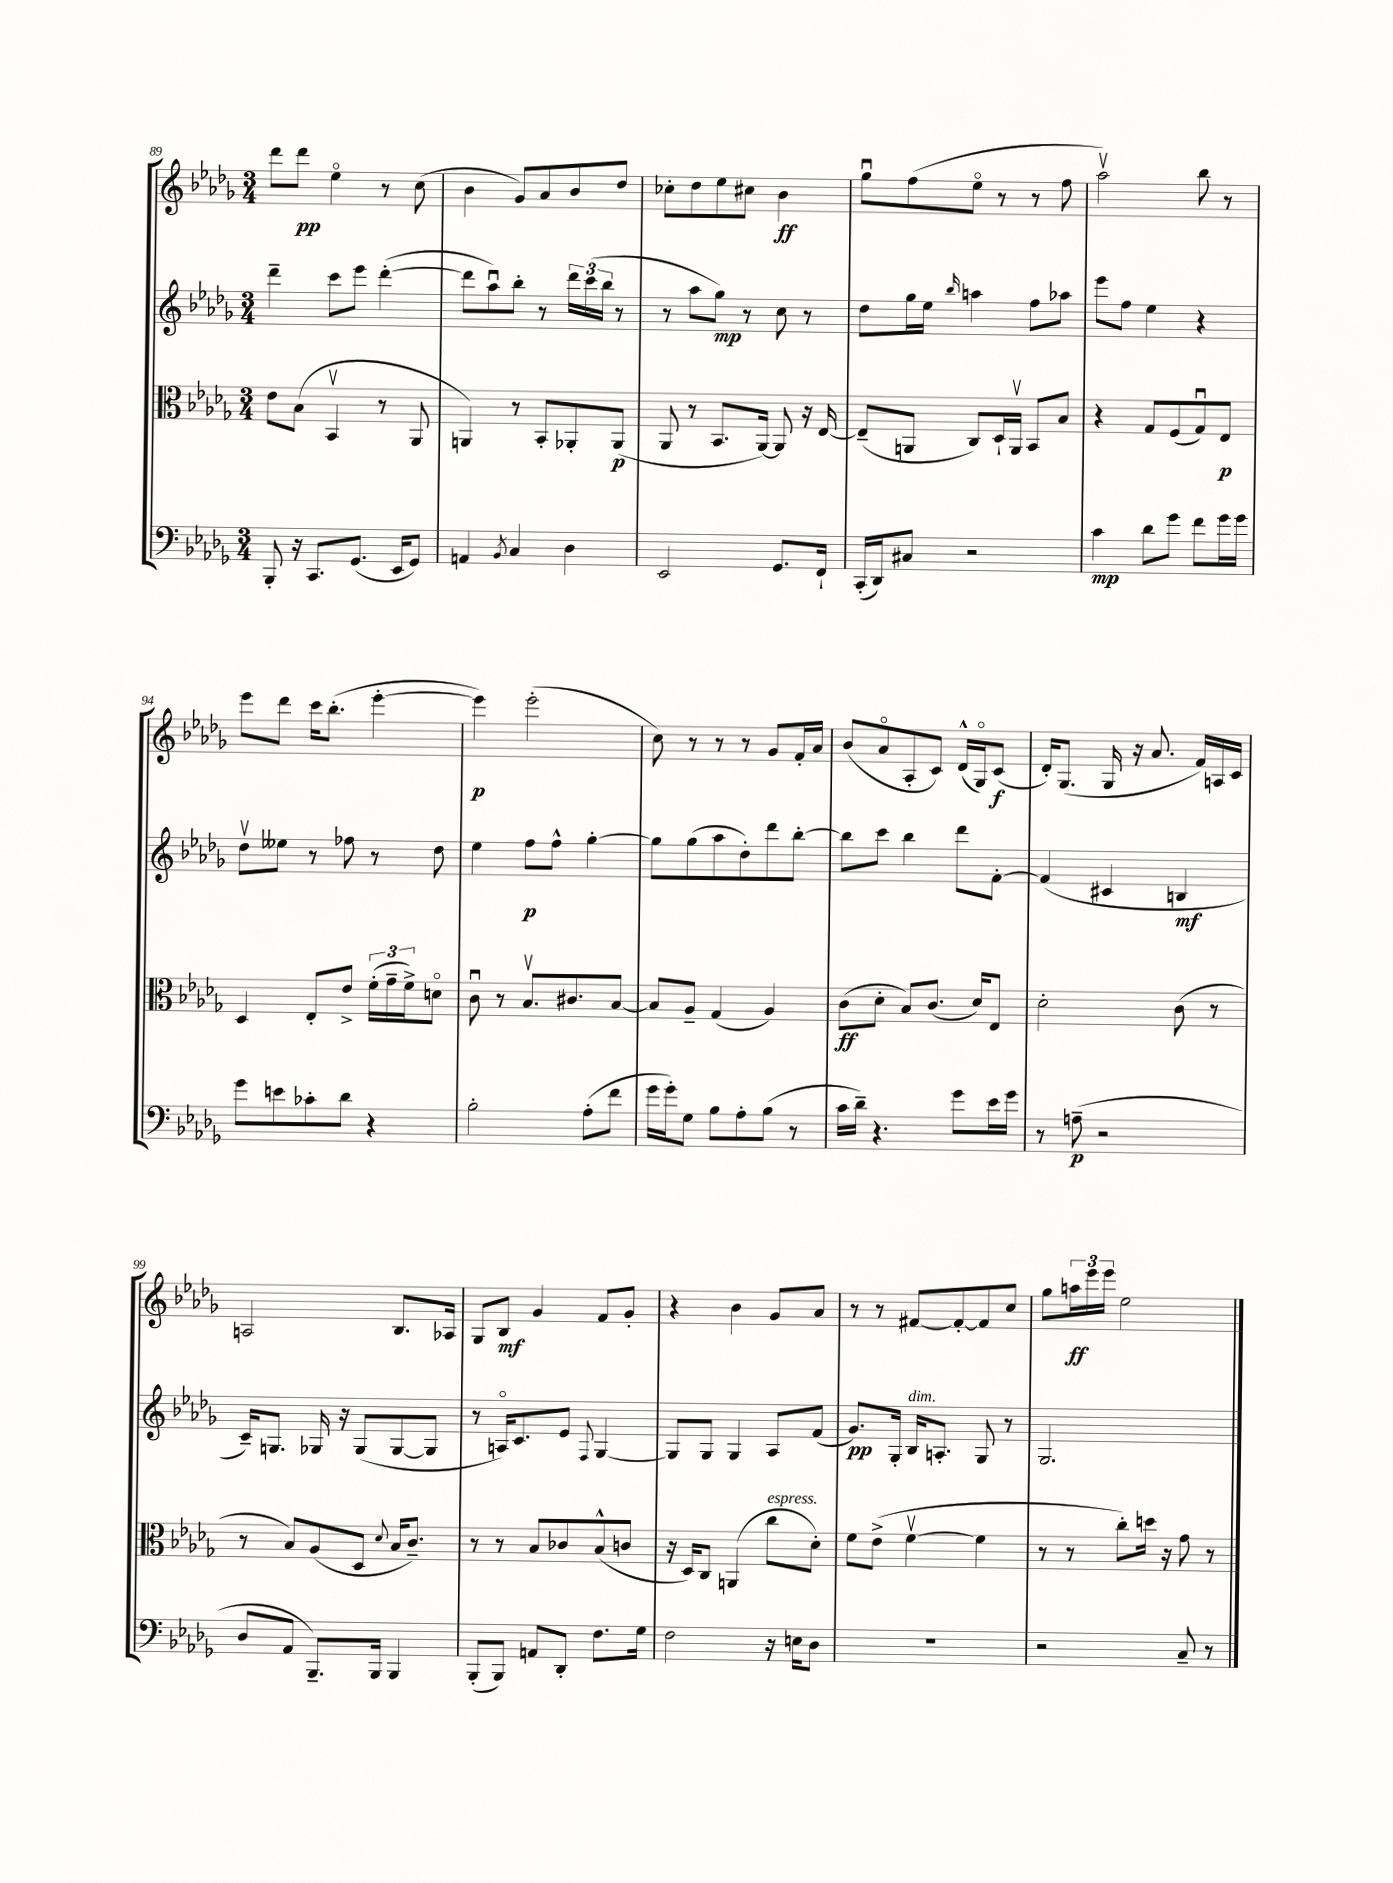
<<
\new StaffGroup <<
\new Staff = "s0" {
    \clef treble \key des \major \numericTimeSignature \time 3/4
    des'''8 des'''8\pp ees''4\flageolet r8 c''8( |
    bes'4 ges'8) aes'8 bes'8 des''8 |
    ces''8-. des''8 ees''8 cis''8 bes'4\ff |
    ges''8\downbow f''8( ees''8\flageolet r8 r8 f''8 |
    aes''2\upbow) bes''8 r8 |
    ees'''8 des'''8 c'''16 bes''8.-.( ees'''4~-. |
    ees'''4\p) ees'''2-.( |
    c''8) r8 r8 r8 ges'8 f'16-. aes'16 |
    bes'8( aes'8\flageolet aes8-. c'8) des'16-^( ges16\flageolet) c'8\f( |
    des'16-.) ges8.( ges16 r16 aes'8. f'16) a16 c'16 |
    a2 bes8. aes16 |
    ges8 bes8\mf ges'4 f'8 ges'8-. |
    r4 bes'4 ges'8 aes'8 |
    r8 r8 fis'8~ fis'8~-. fis'8 c''8 |
    ges''8 \tuplet 3/2 { a''16\ff ees'''16 ees'''16 } ees''2 \bar "|." |
}
\new Staff = "s1" {
    \clef treble \key des \major \numericTimeSignature \time 3/4
    des'''4-- c'''8 ees'''8 des'''4~-.( |
    des'''8 aes''8\downbow) bes''8-. r8 \tuplet 3/2 { des'''16 c'''16( bes''16 } r8 |
    r8 aes''8 ges''8\mp) r8 c''8 r8 |
    des''8 ges''16 ees''16 \grace { bes''16 } a''4 f''8 aes''8 |
    ees'''8 f''8 ees''4 r4 |
    des''8\upbow eeses''8 r8 fes''8 r8 des''8 |
    ees''4 f''8\p f''8-^ ges''4~-. |
    ges''8 ges''8( aes''8 des''8-.) des'''8 bes''8~-. |
    bes''8 c'''8 bes''4 des'''8 f'8~-. |
    f'4( cis'4 b4\mf |
    c'16--) g8. ges16 r16 ges8( ges8~ ges8 |
    r8 a16\flageolet) c'8. ees'8 \appoggiatura { f8 } ges4~ |
    ges8 ges8 ges4 aes8 f'8( |
    ges'8.\pp) ges16-. bes16^\markup { \italic "dim." } a8.-. ges8 r8 |
    ges2. \bar "|." |
}
\new Staff = "s2" {
    \clef alto \key des \major \numericTimeSignature \time 3/4
    ees'8 bes8( bes,4\upbow r8 aes,8 |
    a,4) r8 bes,8-. aes,8-. aes,8\p( |
    aes,8 r8 bes,8. aes,16~) aes,8 r16 ees16~ |
    ees8--( a,8 c8) des16-! a,16\upbow bes,8 bes8 |
    r4 ges8 f8( ges8\downbow) ees8\p |
    des4 ees8-. ees'8-> \tuplet 3/2 { f'16-.( ges'16-- f'16->) } d'8\flageolet |
    c'8\downbow r8 bes8.\upbow cis'8. bes8~ |
    bes8 aes8-- ges4( aes4) |
    c'8\ff( des'8-. bes8) c'8.( des'16) ees8 |
    des'2-. c'8( r8 |
    r8 bes8) aes8( des8 \appoggiatura { des'8 } bes16 c'8.--) |
    r8 r8 bes8 ces'8 bes8-^( c'8 |
    r16 des16) c8 a,4( c''8^\markup { \italic "espress." } des'8-.) |
    f'8 ees'8->( f'4~\upbow f'4 |
    r8 r8 c''8-.) d''16 r16 ges'8 r8 \bar "|." |
}
\new Staff = "s3" {
    \clef bass \key des \major \numericTimeSignature \time 3/4
    bes,,8-. r16 c,8. ges,8.( ees,16 ges,8) |
    a,4 \acciaccatura { bes,8 } c4 des4 |
    ees,2 ges,8. f,16-! |
    c,16-.( des,16) cis8 r2 |
    c'4\mp des'8 ges'8 f'8 ges'16 ges'16 |
    ges'8 e'8 ces'8-. des'8 r4 |
    bes2-. aes8-.( f'8 |
    ges'16 ges'16-.) ges8 bes8 aes8-. bes8( r8 |
    c'16 des'16--) r4. ges'8 ees'16 ges'16 |
    r8 a8--\p( r2 |
    des8 aes,8 bes,,8.--) bes,,16 bes,,4 |
    bes,,8-.( bes,,8) a,8 des,8-. f8. ges16 |
    f2 r16 e16 des8 |
    r2. |
    r2 c8-- r8 \bar "|." |
}
>>
>>
\layout { \context { \Score currentBarNumber = #89 } }
